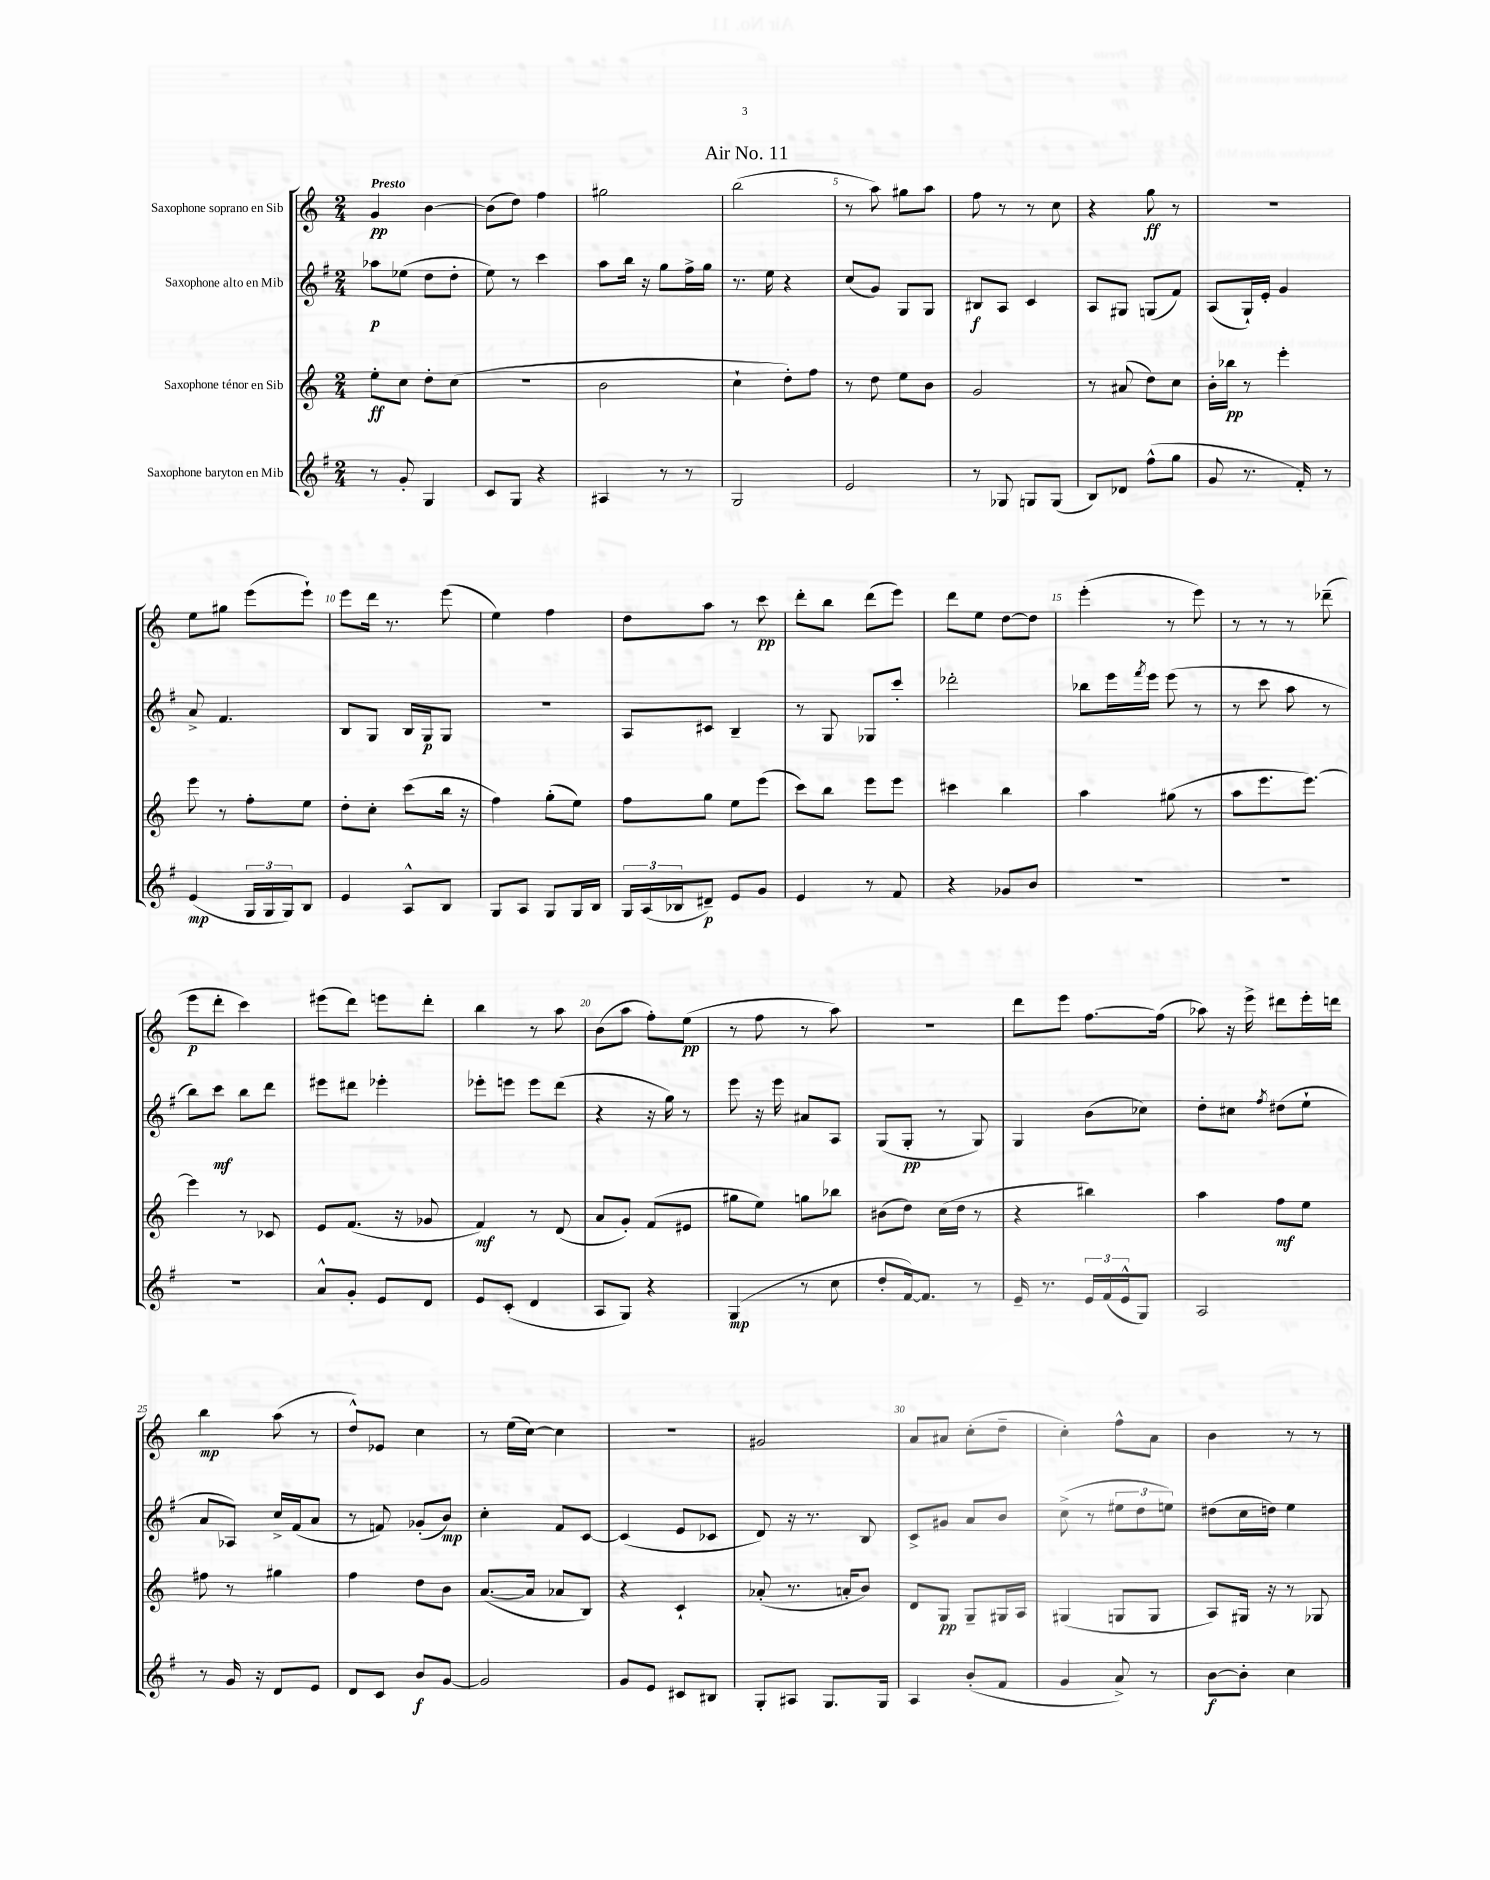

**kern	**dynam	**kern	**dynam	**kern	**dynam	**kern	**dynam
*part4	*part4	*part3	*part3	*part2	*part2	*part1	*part1
*staff4	*staff4	*staff3	*staff3	*staff2	*staff2	*staff1	*staff1
*I"Saxophone baryton en Mib	*	*I"Saxophone ténor en Sib	*	*I"Saxophone alto en Mib	*	*I"Saxophone soprano en Sib	*
*clefG2	*	*clefG2	*	*clefG2	*	*clefG2	*
*k[f#]	*	*k[]	*	*k[f#]	*	*k[]	*
*M2/4	*	*M2/4	*	*M2/4	*	*M2/4	*
=1	=1	=1	=1	=1	=1	=1	=1
!	!	!	!	!	!	!LO:TX:a:B:t=Presto	!
8r	.	8ee'\L	ff	8aa-X\L	p	4g/	pp
8g'/	.	8cc\J	.	(8ee-X\J	.	.	.
4G/	.	8dd'\L	.	8dd\L	.	[4b\	.
.	.	(8cc\J	.	8dd'\J	.	.	.
=2	=2	=2	=2	=2	=2	=2	=2
8c/L	.	2r	.	8ee\)	.	(8b\L]	.
8G/J	.	.	.	8r	.	8dd\J)	.
4r	.	.	.	4ccc\	.	4ff\	.
=3	=3	=3	=3	=3	=3	=3	=3
4A#X/	.	2b\	.	8aa\L	.	2gg#X\	.
.	.	.	.	16bb\Jk	.	.	.
.	.	.	.	16r	.	.	.
8r	.	.	.	8gg\L	.	.	.
8r	.	.	.	16ff#^\L	.	.	.
.	.	.	.	16gg\JJ	.	.	.
=4	=4	=4	=4	=4	=4	=4	=4
2G/	.	4cc`\	.	8.r	.	(2bb\	.
.	.	.	.	16ee\	.	.	.
.	.	8dd'\L)	.	4r	.	.	.
.	.	8ff\J	.	.	.	.	.
=5	=5	=5	=5	=5	=5	=5	=5
2e/	.	8r	.	(8cc/L	.	8r	.
.	.	8dd\	.	8g/J)	.	8aa\)	.
.	.	8ee\L	.	8G/L	.	8gg#X\L	.
.	.	8b\J	.	8G/J	.	8aa\J	.
=6	=6	=6	=6	=6	=6	=6	=6
8r	.	2g/	.	8B#X/L	f	8ff\	.
8G-X/	.	.	.	8A/J	.	8r	.
8Gn/L	.	.	.	4c/	.	8r	.
(8G/J	.	.	.	.	.	8cc\	.
=7	=7	=7	=7	=7	=7	=7	=7
8B/L)	.	8r	.	8A/L	.	4r	.
8d-X/J	.	(8a#X/	.	8G#X/J	.	.	.
(8ff#^^\L	.	8dd\L)	.	(8Gn/L	.	8gg\	ff
8gg\J	.	8cc\J	.	8f#/J)	.	8r	.
=8	=8	=8	=8	=8	=8	=8	=8
8g/	.	16b'\LL	.	(8A/L	.	2r	.
.	.	16bb-X\JJ	pp	.	.	.	.
8.r	.	8r	.	16G`/L)	.	.	.
.	.	.	.	16e'/JJ	.	.	.
.	.	4eee'\	.	4g/	.	.	.
16f#'/)	.	.	.	.	.	.	.
8r	.	.	.	.	.	.	.
!!LO:LB:g=z
=9	=9	=9	=9	=9	=9	=9	=9
(4e/	mp	8eee\	.	8a^/	.	8ee\L	.
.	.	8r	.	4.f#/	.	8gg#X\J	.
24G/LL	.	8ff'\L	.	.	.	(8eee\L	.
24G/	.	.	.	.	.	.	.
24G/J)	.	.	.	.	.	.	.
8B/J	.	8ee\J	.	.	.	8eee`\J)	.
=10	=10	=10	=10	=10	=10	=10	=10
4e/	.	8dd'\L	.	8B/L	.	8eee\L	.
.	.	8cc'\J	.	8G/J	.	16ddd\Jk	.
.	.	.	.	.	.	8.r	.
8A^^/L	.	(8ccc\L	.	16B/LL	.	.	.
.	.	.	.	16G/J	p	.	.
8B/J	.	16bb\Jk	.	8G/J	.	(8eee\	.
.	.	16r	.	.	.	.	.
=11	=11	=11	=11	=11	=11	=11	=11
8G/L	.	4ff\)	.	2r	.	4ee\)	.
8A/J	.	.	.	.	.	.	.
8G/L	.	(8gg'\L	.	.	.	4ff\	.
16G/L	.	8ee\J)	.	.	.	.	.
16B/JJ	.	.	.	.	.	.	.
=12	=12	=12	=12	=12	=12	=12	=12
24G/LL	.	8ff\L	.	8A/L	.	8dd\L	.
(24A/	.	.	.	.	.	.	.
24B-X/J	.	.	.	.	.	.	.
8d#X~/J)	p	8gg\J	.	8c#X/J	.	8aa\J	.
8e/L	.	8ee\L	.	4B~/	.	8r	.
8g/J	.	(8eee\J	.	.	.	8ccc\	pp
=13	=13	=13	=13	=13	=13	=13	=13
4e/	.	8ccc\L)	.	8r	.	8ddd'\L	.
.	.	8bb\J	.	8G/	.	8bb\J	.
8r	.	8eee\L	.	8G-X/L	.	(8ddd\L	.
8f#/	.	8eee\J	.	8ccc'/J	.	8eee\J)	.
=14	=14	=14	=14	=14	=14	=14	=14
4r	.	4ccc#X\	.	2ddd-X'\	.	8ddd\L	.
.	.	.	.	.	.	8ee\J	.
8g-X/L	.	4bb\	.	.	.	[8dd\L	.
8b/J	.	.	.	.	.	8dd\J]	.
=15	=15	=15	=15	=15	=15	=15	=15
2r	.	4aa\	.	8bb-X\L	.	(4eee'\	.
.	.	.	.	16eee\L	.	.	.
.	.	.	.	8qfff#/	.	.	.
.	.	.	.	16eee\JJ	.	.	.
.	.	(8gg#X\	.	(8eee\	.	8r	.
.	.	8r	.	8r	.	8eee\)	.
=16	=16	=16	=16	=16	=16	=16	=16
2r	.	8aa\L	.	8r	.	8r	.
.	.	8.eee\	.	8ccc\	.	8r	.
.	.	.	.	8aa\	.	8r	.
.	.	[8.eee\J)	.	.	.	.	.
.	.	.	.	8r	.	(8ddd-X~\	.
!!LO:LB:g=z
=17	=17	=17	=17	=17	=17	=17	=17
2r	.	4eee\]	.	8bb\L)	.	8eee\L	p
.	.	.	.	8ccc\J	mf	8ddd'\J	.
.	.	8r	.	8bb\L	.	4ccc\)	.
.	.	8c-X/	.	8ddd\J	.	.	.
=18	=18	=18	=18	=18	=18	=18	=18
8a^^/L	.	8e/L	.	8eee#X\L	.	(8eee#X\L	.
8g'/J	.	(8.f/J	.	8ddd#X\J	.	8ddd\J)	.
8e/L	.	.	.	4eee-X'\	.	8eeen\L	.
.	.	16r	.	.	.	.	.
8d/J	.	8g-X/	.	.	.	8ddd'\J	.
=19	=19	=19	=19	=19	=19	=19	=19
8e/L	.	4f/)	mf	8eee-X'\L	.	4bb\	.
(8c'/J	.	.	.	8eeen\J	.	.	.
4d/	.	8r	.	8eee\L	.	8r	.
.	.	(8d/	.	(8ddd\J	.	8aa\	.
=20	=20	=20	=20	=20	=20	=20	=20
8A/L	.	8a/L	.	4r	.	(8b\L	.
8G/J)	.	8g'/J)	.	.	.	8aa\J	.
4r	.	(8f/L	.	16r	.	8ff'\L)	.
.	.	.	.	16gg\)	.	.	.
.	.	8e#X/J	.	8r	.	(8ee\J	pp
=21	=21	=21	=21	=21	=21	=21	=21
(4G/	mp	8gg#X\L	.	8eee\	.	8r	.
.	.	8ee\J)	.	16r	.	8ff\	.
.	.	.	.	16eee\	.	.	.
8r	.	8ggn\L	.	8a#X/L	.	8r	.
8cc\	.	8bb-X\J	.	8A/J	.	8aa\)	.
=22	=22	=22	=22	=22	=22	=22	=22
8dd'/L	.	(8b#X\L	.	(8G/L	.	2r	.
[16f#/k)	.	8dd\J)	.	8G'/J	pp	.	.
8.f#/J]	.	.	.	.	.	.	.
.	.	(16cc\LL	.	8r	.	.	.
.	.	16dd\JJ	.	.	.	.	.
8r	.	8r	.	8G/)	.	.	.
=23	=23	=23	=23	=23	=23	=23	=23
16e~/	.	4r	.	4G/	.	8ddd\L	.
8.r	.	.	.	.	.	.	.
.	.	.	.	.	.	8eee\J	.
24e/LL	.	4bb#X\)	.	(8b\L	.	[8.ff\L	.
(24f#/	.	.	.	.	.	.	.
24e^^/J	.	.	.	.	.	.	.
8G/J)	.	.	.	8cc-X\J)	.	.	.
.	.	.	.	.	.	(16ff\Jk]	.
=24	=24	=24	=24	=24	=24	=24	=24
2A/	.	4aa\	.	8dd'\L	.	8aa-X\)	.
.	.	.	.	8cc#X\J	.	16r	.
.	.	.	.	.	.	16eee^\	.
.	.	.	.	8qff#/	.	.	.
.	.	8ff\L	mf	(8dd#X\L	.	8ddd#X\L	.
.	.	8ee\J	.	8ee`\J	.	16eee'\L	.
.	.	.	.	.	.	16dddn\JJ	.
!!LO:LB:g=z
=25	=25	=25	=25	=25	=25	=25	=25
8r	.	8ff#X\	.	8a/L	.	4bb\	mp
16g/	.	8r	.	8A-X/J)	.	.	.
16r	.	.	.	.	.	.	.
8d/L	.	4gg#X\	.	16cc^/LL	.	(8aa\	.
.	.	.	.	(16f#/J	.	.	.
8e/J	.	.	.	8a/J	.	8r	.
=26	=26	=26	=26	=26	=26	=26	=26
8d/L	.	4ff\	.	8r	.	8dd^^/L)	.
8c/J	.	.	.	8fn/)	.	8e-X/J	.
8b/L	f	8dd\L	.	(8g-X'/L	.	4cc\	.
[8g/J	.	8b\J	.	8b/J)	mp	.	.
=27	=27	=27	=27	=27	=27	=27	=27
2g/]	.	([8.a/L	.	4cc'\	.	8r	.
.	.	.	.	.	.	(16ee\LL	.
.	.	16a/Jk]	.	.	.	[16cc\JJ)	.
.	.	8a-X/L	.	8f#/L	.	4cc\]	.
.	.	8B/J)	.	[8c/J	.	.	.
=28	=28	=28	=28	=28	=28	=28	=28
8g/L	.	4r	.	(4c/]	.	2r	.
8e/J	.	.	.	.	.	.	.
8c#X/L	.	4c`/	.	8e/L	.	.	.
8B#X/J	.	.	.	8c-X/J	.	.	.
=29	=29	=29	=29	=29	=29	=29	=29
8G'/L	.	(8a-X'/	.	8d/)	.	2g#X/	.
8A#X/J	.	8.r	.	16r	.	.	.
.	.	.	.	8.r	.	.	.
8.G/L	.	.	.	.	.	.	.
.	.	16an'/KL	.	.	.	.	.
.	.	8b/J)	.	8B/	.	.	.
16G/Jk	.	.	.	.	.	.	.
=30	=30	=30	=30	=30	=30	=30	=30
4A/	.	8d/L	.	8c^/L	.	8a/L	.
.	.	8G/J	pp	8g#X/J	.	8a#X/J	.
(8b'/L	.	8G~/L	.	8a/L	.	(8cc'\L	.
8f#/J	.	16G#X/L	.	8b/J	.	8dd~\J	.
.	.	16A/JJ	.	.	.	.	.
=31	=31	=31	=31	=31	=31	=31	=31
4g/	.	(4G#X/	.	(8cc^\	.	4cc'\)	.
.	.	.	.	8r	.	.	.
8a^/)	.	8Gn/L	.	12ee#X\L	.	8ff^^\L	.
.	.	.	.	12dd\	.	.	.
8r	.	8G/J	.	.	.	8a\J	.
.	.	.	.	12een\J)	.	.	.
=32	=32	=32	=32	=32	=32	=32	=32
[8b\L	f	8A/L)	.	(8dd#X\L	.	4b\	.
8b'\J]	.	16G#X/Jk	.	16cc\L	.	.	.
.	.	16r	.	16ddn\JJ)	.	.	.
4cc\	.	8r	.	4ee\	.	8r	.
.	.	8G-X/	.	.	.	8r	.
==	==	==	==	==	==	==	==
*-	*-	*-	*-	*-	*-	*-	*-
